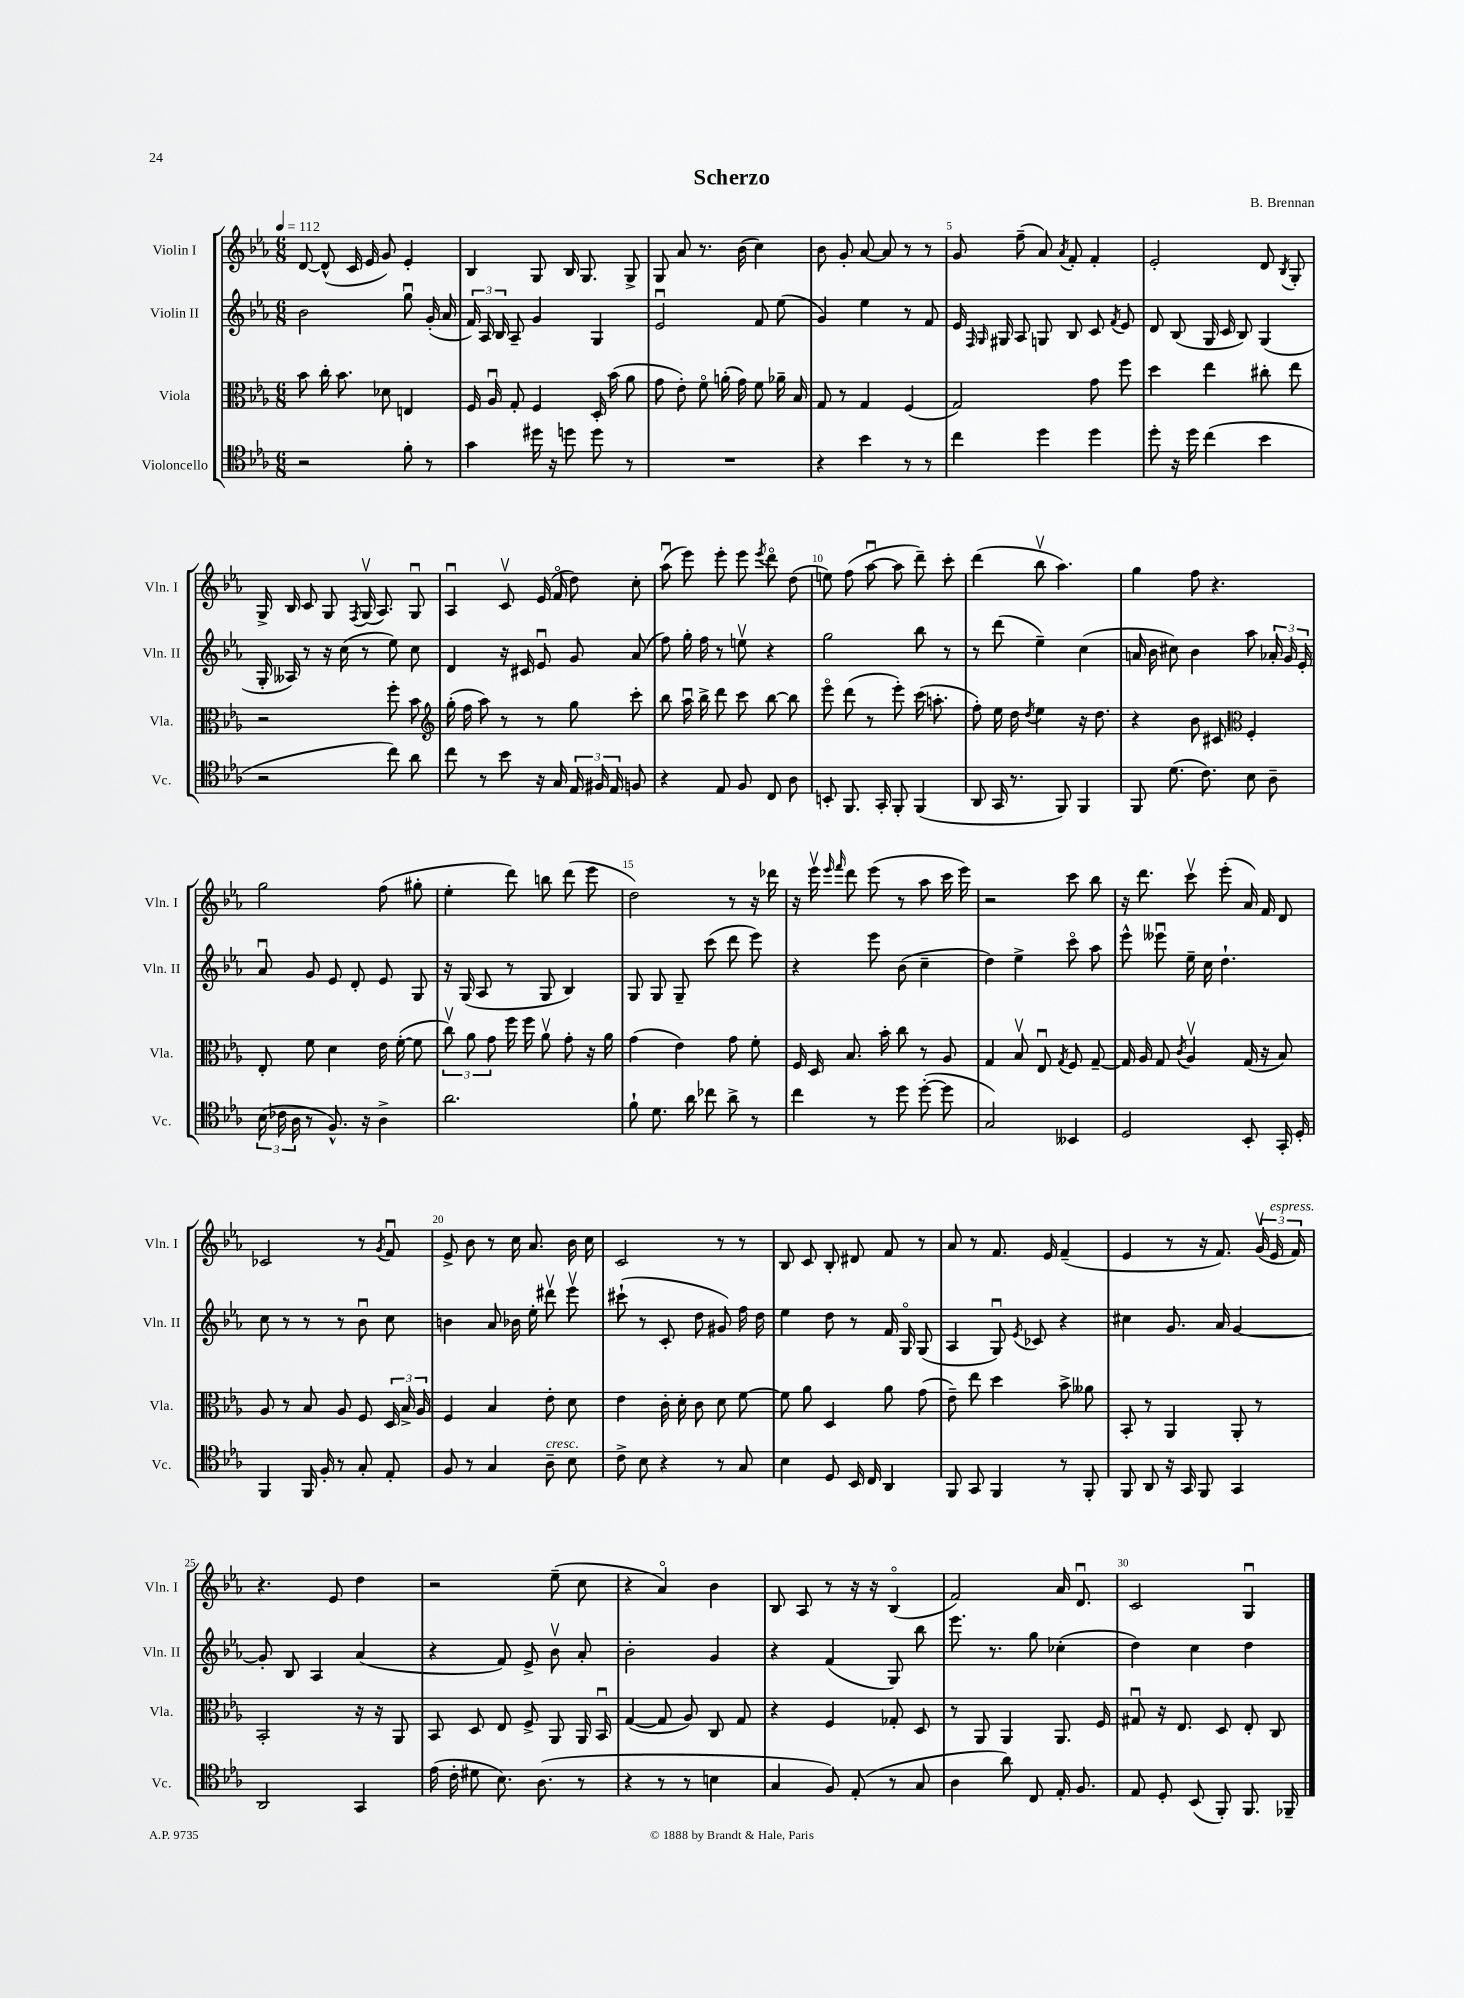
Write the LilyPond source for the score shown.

\header { title = "Scherzo" composer = "B. Brennan" }
<<
\new StaffGroup <<
\new Staff = "s0" \with { instrumentName = "Violin I" shortInstrumentName = "Vln. I" } {
    \clef treble \key ees \major \numericTimeSignature \time 6/8 \tempo 4 = 112
    \autoBeamOff d'8~ d'8-^( c'16 ees'16 g'8) ees'4-. |
    bes4 g8 bes16 g8. g8-> |
    g8 aes'8 r8. bes'16( c''4) |
    bes'8 g'8-. aes'8~ aes'8 r8 r8 |
    g'8 f''8--( aes'8) \acciaccatura { aes'8 } f'8-. f'4-. |
    ees'2-. d'8 \acciaccatura { bes8 } g8-. |
    g16-> bes16 c'8 g8 \acciaccatura { f8 } g16\upbow( aes8.) g8\downbow |
    aes4\downbow c'8\upbow ees'16( f'16\flageolet d''8) c''8-. |
    aes''8\downbow( ees'''8) ees'''8-. ees'''8 \acciaccatura { ees'''8 } d'''8\flageolet d''8( |
    e''8) f''8( aes''8~\downbow aes''8 d'''8--) c'''8-. |
    d'''4( bes''8\upbow aes''4.) |
    g''4 f''8 r4. |
    g''2 f''8( gis''8-. |
    ees''4-. d'''8) b''8 d'''8( ees'''8 |
    d''2) r8 r16 des'''16 |
    r16 ees'''16\upbow \grace { ees'''16 f'''16 } d'''8 ees'''8( r8 aes''8 c'''16 ees'''16) |
    r2 c'''8 bes''8 |
    r16 d'''8. c'''8\upbow ees'''8-.( aes'16) f'16 d'8 |
    ces'2 r8 \acciaccatura { g'8 } f'8\downbow |
    ees'8-> bes'8 r8 c''16 aes'8. bes'16 c''16 |
    c'2 r8 r8 |
    bes8 c'8 bes8-. dis'8 f'8 r8 |
    aes'8 r8 f'8. ees'16 f'4--( |
    ees'4 r8 r16 f'8.) \tuplet 3/2 { g'16\upbow( ees'16^\markup { \italic "espress." } f'16) } |
    r4. ees'8 d''4 |
    r2 ees''8--( c''8 |
    r4 aes'4\flageolet) bes'4 |
    bes8 aes8 r8 r16 r16 bes4\flageolet( |
    f'2) aes'16 d'8.\downbow |
    c'2 g4\downbow \bar "|." |
}
\new Staff = "s1" \with { instrumentName = "Violin II" shortInstrumentName = "Vln. II" } {
    \clef treble \key ees \major \numericTimeSignature \time 6/8
    \autoBeamOff bes'2 g''8\downbow g'16-.( aes'16 |
    \tuplet 3/2 { f'16) aes16 bes16 } aes8-- g'4 g4 |
    ees'2\downbow f'8 ees''8( |
    g'4) ees''4 r8 f'8 |
    ees'16 \grace { f16 g16 } gis16 aes8 g8 bes8 c'8 \acciaccatura { f'8 } ees'8 |
    d'8 bes8( g16 c'16 bes8) g4( |
    g16-. aeses16) r8 r16 c''16( r8 ees''8) c''8 |
    d'4 r16 cis'16 ees'8\downbow g'8 aes'8( |
    f''8) g''16-. f''16 r8 e''8\upbow r4 |
    g''2 bes''8 r8 |
    r8 d'''8( ees''4--) c''4( |
    a'16 bes'16 cis''8) bes'4 aes''8 \tuplet 3/2 { aes'16-. g'16 ees'16-. } |
    aes'8\downbow g'8 ees'8 d'8-. ees'8 g8 |
    r16 g16( aes8 r8 g8 bes4) |
    g8 g8 g8-- c'''8( d'''8 ees'''8) |
    r4 ees'''8 bes'8( c''4-- |
    d''4) ees''4-> c'''8\flageolet aes''8 |
    ees'''8-^ eeses'''8\downbow ees''16-- c''16 d''4.-! |
    c''8 r8 r8 r8 bes'8\downbow c''8 |
    b'4 aes'8 bes'16 ees''16-. dis'''8\upbow ees'''8\upbow |
    cis'''8-!( r8 c'8-. d''8 gis'8) f''16 d''16 |
    ees''4 d''8 r8 f'16 g16\flageolet g8( |
    aes4 g8\downbow) \acciaccatura { ees'8 } ces'8 r4 |
    cis''4 g'8. aes'16 g'4~ |
    g'8-. bes8 aes4 aes'4( |
    r4 f'8) ees'8-> bes'8\upbow aes'8-. |
    bes'2-. g'4 |
    r4 f'4( g8) bes''8 |
    ees'''8. r8. g''8 ces''4-.( |
    d''4) c''4 d''4 \bar "|." |
}
\new Staff = "s2" \with { instrumentName = "Viola" shortInstrumentName = "Vla." } {
    \clef alto \key ees \major \numericTimeSignature \time 6/8
    \autoBeamOff bes'8 c''16-. bes'8. des'8 e4 |
    f16 aes16\downbow g8-. f4 d16-. bes'16( aes'8 |
    g'8 ees'8-.) f'8\flageolet a'16-.( g'16) f'8 aes'16-- bes16 |
    g8 r8 g4 f4( |
    g2) g'8 f''8 |
    d''4 ees''4 cis''8-. ees''8 |
    r2 f''8-. bes'8 |
    \clef treble g''16-.( f''16 aes''8) r8 r8 g''8 c'''8-. |
    bes''8 aes''16\downbow bes''16-> d'''8 c'''8 bes''8~ bes''8 |
    ees'''8\flageolet d'''8( r8 ees'''8-.) c'''16( a''8.-. |
    f''8-.) ees''16 d''16 \acciaccatura { d''8 } ees''4 r16 d''8. |
    r4 bes'8 cis'8 \clef alto f4-. |
    ees8-. f'8 d'4 ees'16 f'16~-.( f'8 |
    \tuplet 3/2 { c''8\upbow) aes'8 g'8 } f''16 f''16 aes'8\upbow g'8-. r16 aes'16 |
    g'4( ees'4) g'8 f'8-. |
    f16 d16 bes8. bes'16-. c''8 r8 aes8 |
    g4 bes8\upbow ees8\downbow \acciaccatura { g8 } f8 g8~-- |
    g16 aes16 g8 \acciaccatura { c'8 } aes4\upbow g16( r16 bes8) |
    aes8 r8 bes8 aes8 f8 \tuplet 3/2 { d16 bes16-> aes16 } |
    f4 bes4 ees'8-. d'8 |
    ees'4 c'16-. d'16-. c'8 d'8 f'8~ |
    f'8 aes'8 d4 aes'8 g'8( |
    ees'8--) ees''8 d''4 bes'8-> aeses'8 |
    bes,8-. r8 aes,4 aes,8-. r8 |
    bes,2-. r16 r16 aes,8 |
    bes,8 d8 ees8 f8-> aes,8 aes,16 bes,16\downbow |
    g4~( g8 aes8) c8 g8 |
    r4 f4 ges8-. d8 |
    r8 aes,8 aes,4 aes,8. f16 |
    gis8\downbow r16 ees8. d8 ees8-. c8 \bar "|." |
}
\new Staff = "s3" \with { instrumentName = "Violoncello" shortInstrumentName = "Vc." } {
    \clef tenor \key ees \major \numericTimeSignature \time 6/8
    \autoBeamOff r2 f'8-. r8 |
    g'4 dis''16 r16 d''8 d''8 r8 |
    R2. |
    r4 bes'4 r8 r8 |
    c''4 d''4 d''4 |
    d''8-. r16 d''16 c''4( bes'4 |
    r2 c''8) aes'8 |
    c''8 r8 bes'8 r16 g16 \tuplet 3/2 { ees16 fis16 ees16 } f8 |
    r4 ees8 f8 c8 aes8 |
    b,8-. f,8. g,16-. f,8-. f,4( |
    aes,8 g,16 r8. f,8) f,4 |
    f,8 d'8.( c'8.) bes8 aes8-- |
    \tuplet 3/2 { bes16( ces'16 aes16 } r8 f8.-^) r16 aes4-> |
    aes'2. |
    f'8-! d'8. aes'16 ces''8 aes'8-> r8 |
    c''4 r8 d''8 d''8~-.( d''8 |
    g2) beses,4 |
    d2 bes,8-. g,16-. d16-. |
    f,4 f,16 f16-. r8 g8-. ees8-. |
    f8 r8 g4 aes8--^\markup { \italic "cresc." } bes8 |
    c'8-> bes8 r4 r8 g8 |
    bes4 d8 bes,16 c16 aes,4 |
    f,8 g,8 f,4 r8 f,8-. |
    f,8 aes,8 r16 g,16 f,8 g,4 |
    aes,2 g,4 |
    ees'16( c'16-. dis'8 bes8.) aes8.( r8 |
    r4 r8 r8 b4 |
    g4 f8) ees8-.( r8 g8 |
    aes4 aes'8) c8 ees16-. f8. |
    ees8 d8-. bes,8( f,8-.) f,8. fes,16-- \bar "|." |
}
>>
>>
\layout { \context { \Score \override BarNumber.break-visibility = ##(#f #t #t) barNumberVisibility = #(every-nth-bar-number-visible 5) } }
